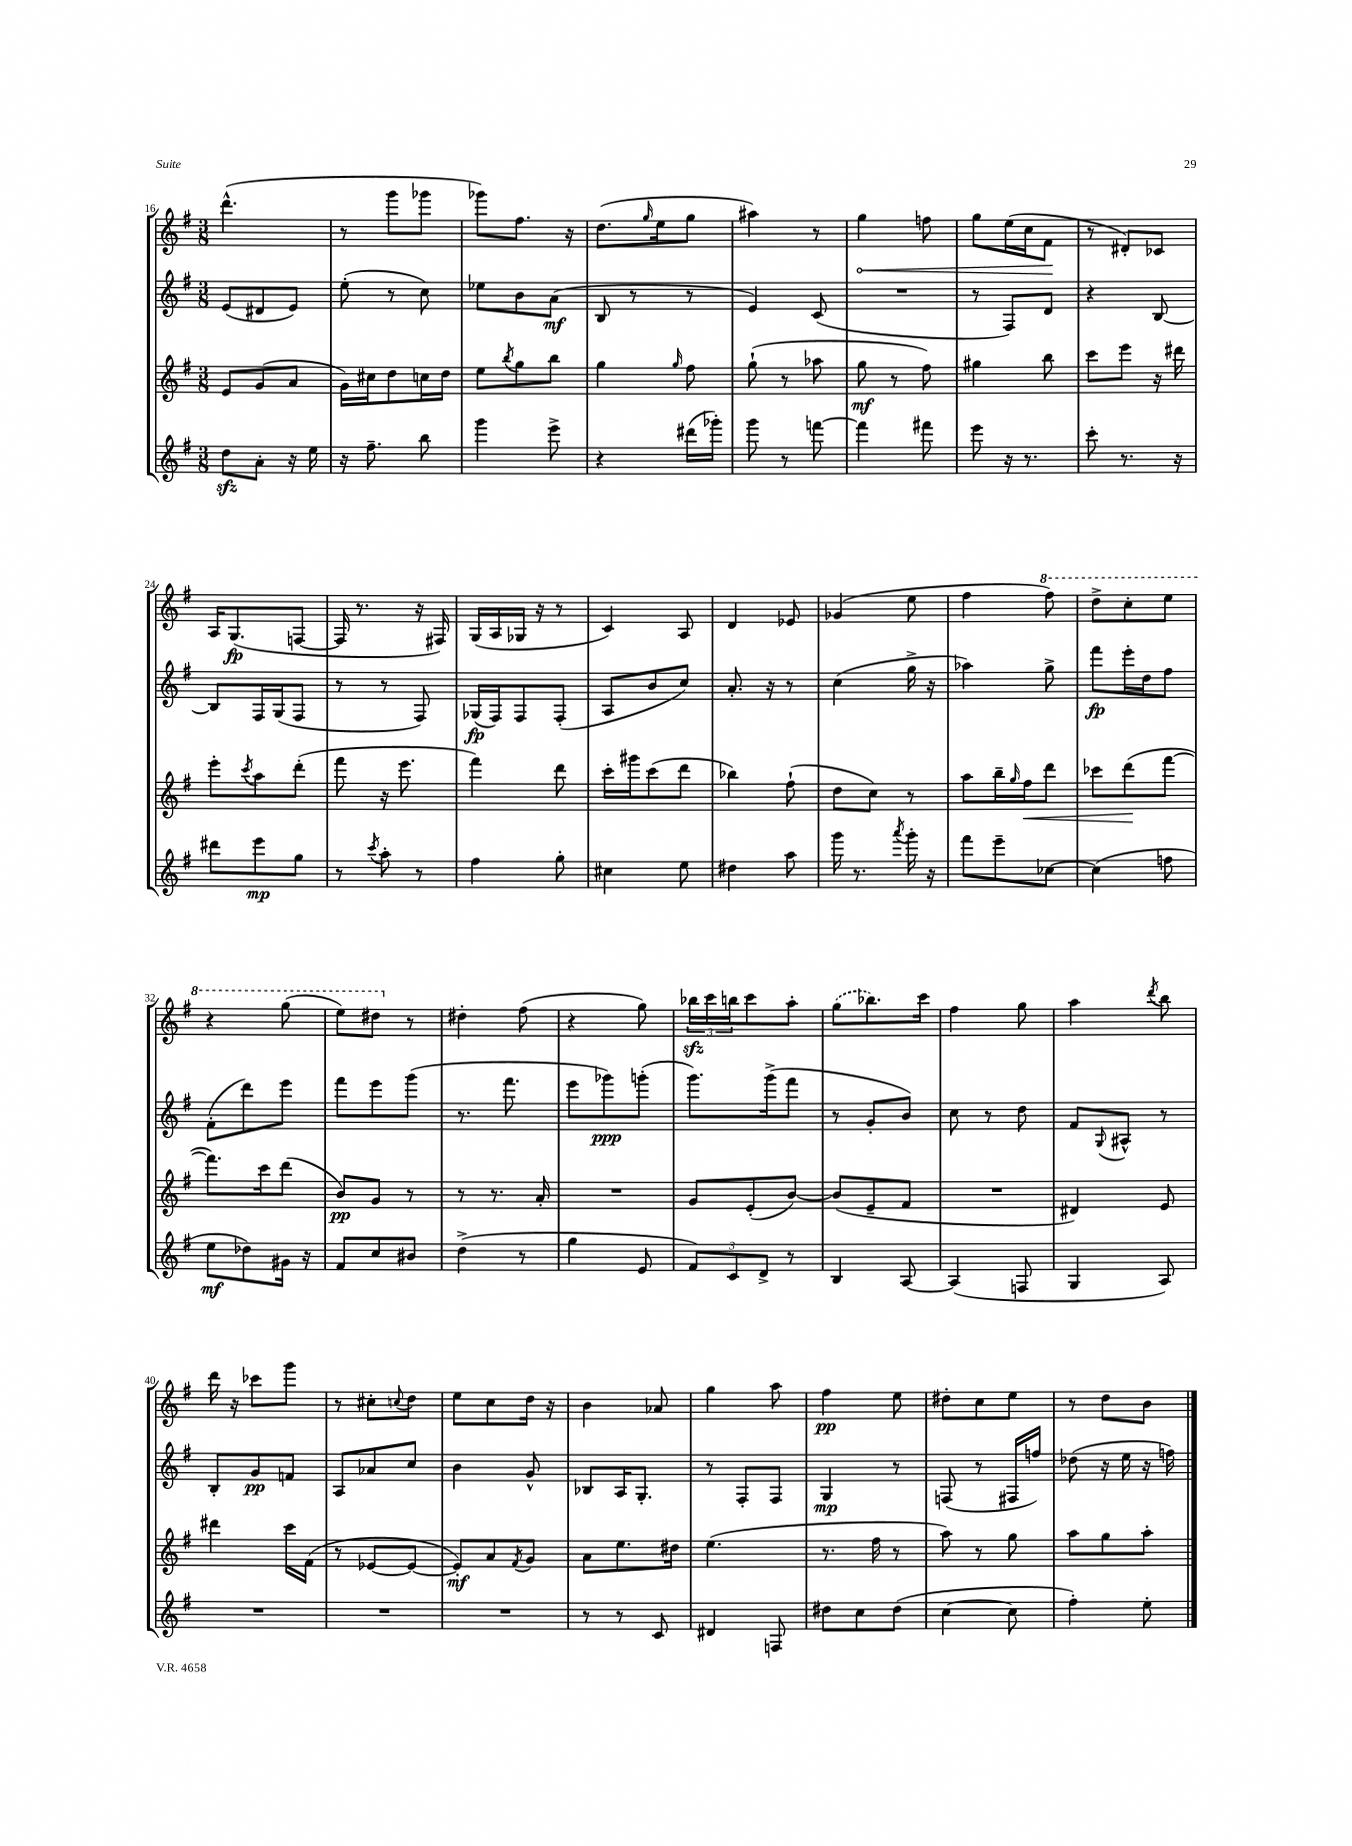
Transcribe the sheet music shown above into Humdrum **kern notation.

**kern	**dynam	**kern	**dynam	**kern	**dynam	**kern	**dynam
*part4	*part4	*part3	*part3	*part2	*part2	*part1	*part1
*staff4	*staff4	*staff3	*staff3	*staff2	*staff2	*staff1	*staff1
*clefG2	*	*clefG2	*	*clefG2	*	*clefG2	*
*k[f#]	*	*k[f#]	*	*k[f#]	*	*k[f#]	*
*M3/8	*	*M3/8	*	*M3/8	*	*M3/8	*
=16	=16	=16	=16	=16	=16	=16	=16
8ddzz\L	.	8e/L	.	(8e/L	.	(4.ddd^^\	.
8a'\J	.	(8g/	.	8d#X/	.	.	.
16r	.	8a/J	.	8e/J)	.	.	.
16ee\	.	.	.	.	.	.	.
=17	=17	=17	=17	=17	=17	=17	=17
16r	.	16g\LL)	.	(8ee'\	.	8r	.
8.ff#~\	.	16cc#X\J	.	.	.	.	.
.	.	8dd\	.	8r	.	8ggg\L	.
8bb\	.	16ccn\L	.	8cc\)	.	8ggg-X\J	.
.	.	16dd\JJ	.	.	.	.	.
=18	=18	=18	=18	=18	=18	=18	=18
4ggg\	.	8ee\L	.	8ee-X\L	.	8ggg-X\L)	.
.	.	8qbb/	.	.	.	.	.
.	.	8gg\	.	8b\	.	8.ff#\J	.
8eee^\	.	8bb\J	.	(8a\J	mf	.	.
.	.	.	.	.	.	16r	.
=19	=19	=19	=19	=19	=19	=19	=19
4r	.	4gg\	.	8B/	.	(8.dd\L	.
.	.	.	.	8r	.	.	.
.	.	.	.	.	.	16qqgg/	.
.	.	.	.	.	.	16ee\k	.
.	.	16qqgg/	.	.	.	.	.
(16ddd#X\LL	.	8ff#\	.	8r	.	8gg\J	.
16ggg-X'\JJ)	.	.	.	.	.	.	.
=20	=20	=20	=20	=20	=20	=20	=20
8ggg\	.	(8gg`\	.	4e/)	.	4aa#X\)	.
8r	.	8r	.	.	.	.	.
[8fffn\	.	8aa-X\	.	(8c/	.	8r	.
=21	=21	=21	=21	=21	=21	=21	=21
!	!	!	!	!	!	!	!LO:HP:b
4fff\]	.	8gg\	mf	4.r	.	4gg\	<
.	.	8r	.	.	.	.	.
8fff#X\	.	8ff#\)	.	.	.	8ffn\	.
=22	=22	=22	=22	=22	=22	=22	=22
8eee\	.	4gg#X\	.	8r	.	8gg\L	.
16r	.	.	.	8F#/L)	.	(16ee\L	.
8.r	.	.	.	.	.	16cc\J	.
.	.	8bb\	.	8d/J	.	8f#\J	.
.	.	.	.	.	.	.	[
=23	=23	=23	=23	=23	=23	=23	=23
8ccc'\	.	8ccc\L	.	4r	.	8r	.
8.r	.	8eee\J	.	.	.	8d#X'/L)	.
.	.	16r	.	[8B/	.	8c-X/J	.
16r	.	16ddd#X\	.	.	.	.	.
!!LO:LB:g=z
=24	=24	=24	=24	=24	=24	=24	=24
8ddd#X\L	.	8eee'\L	.	8B/L]	.	16A/KL	.
.	.	.	.	.	.	(8.G/	fp
.	.	8qccc/	.	.	.	.	.
8eee\	mp	8aa\	.	16F#/L	.	.	.
.	.	.	.	(16G/J	.	.	.
8gg\J	.	(8ddd'\J	.	8F#/J	.	[8Fn/J	.
=25	=25	=25	=25	=25	=25	=25	=25
8r	.	8fff#\	.	8r	.	16F/]	.
.	.	.	.	.	.	8.r	.
8qccc/	.	.	.	.	.	.	.
8aa'\	.	16r	.	8r	.	.	.
.	.	8.eee\	.	.	.	.	.
8r	.	.	.	8F#/)	.	16r	.
.	.	.	.	.	.	16F#X/)	.
=26	=26	=26	=26	=26	=26	=26	=26
4ff#\	.	4fff#\)	.	(16G-X/LL	fp	(16G/LL	.
.	.	.	.	16F#/J)	.	16A/	.
.	.	.	.	8F#/	.	16G-X/JJ	.
.	.	.	.	.	.	16r	.
8gg'\	.	8ddd\	.	(8F#'/J	.	8r	.
=27	=27	=27	=27	=27	=27	=27	=27
4cc#X\	.	16ccc'\LL	.	8A/L	.	4c/)	.
.	.	16ggg#X\J	.	.	.	.	.
.	.	(8ccc\	.	8b/	.	.	.
8ee\	.	8ddd\J	.	8cc/J)	.	8A/	.
=28	=28	=28	=28	=28	=28	=28	=28
4dd#X\	.	4bb-X\)	.	8.a'/	.	4d/	.
.	.	.	.	16r	.	.	.
8aa\	.	(8ff#`\	.	8r	.	8e-X/	.
=29	=29	=29	=29	=29	=29	=29	=29
16ggg\	.	8dd\L	.	(4cc\	.	(4g-X/	.
8.r	.	.	.	.	.	.	.
.	.	8cc\J)	.	.	.	.	.
8qaaa/	.	.	.	.	.	.	.
16ggg'\	.	8r	.	16gg^\	.	8ee\	.
16r	.	.	.	16r	.	.	.
=30	=30	=30	=30	=30	=30	=30	=30
8fff#\L	.	8aa\L	.	4aa-X\)	.	4ff#\	.
8eee~\	.	16bb~\L	.	.	.	.	.
.	.	16qqgg/	.	.	.	.	.
!	!	!	!LO:HP:b	!	!	!	!
.	.	16ff#\J	<	.	.	.	.
*	*	*	*	*	*	*8va	*
[8cc-X\J	.	8ddd\J	.	8gg^\	.	8fff#\)	.
=31	=31	=31	=31	=31	=31	=31	=31
(4cc-\]	.	8ccc-X\L	.	8fff#\L	fp	8ddd^\L	.
.	.	(8ddd\	.	16eee'\L	.	8ccc'\	.
.	.	.	.	16dd\J	.	.	.
8ffn\	.	[8fff#\J	[	8ff#\J	.	8eee\J	.
!!LO:LB:g=z
=32	=32	=32	=32	=32	=32	=32	=32
8ee\L	mf	8.fff#\L])	.	(8f#'\L	.	4r	.
8dd-X\)	.	.	.	8ddd\)	.	.	.
.	.	16ccc\k	.	.	.	.	.
16g#X\Jk	.	(8ddd\J	.	8eee\J	.	(8ggg\	.
16r	.	.	.	.	.	.	.
=33	=33	=33	=33	=33	=33	=33	=33
8f#/L	.	8b/L)	pp	8fff#\L	.	8eee\L)	.
8cc/	.	8g/J	.	8eee\	.	8ddd#X\J	.
*	*	*	*	*	*	*X8va	*
8b#X/J	.	8r	.	(8ggg\J	.	8r	.
=34	=34	=34	=34	=34	=34	=34	=34
(4dd^\	.	8r	.	8.r	.	4dd#X'\	.
.	.	8.r	.	.	.	.	.
.	.	.	.	8.fff#\	.	.	.
8r	.	.	.	.	.	(8ff#\	.
.	.	16a'/	.	.	.	.	.
=35	=35	=35	=35	=35	=35	=35	=35
4gg\	.	4.r	.	8eee\L	.	4r	.
.	.	.	.	8ggg-X\)	ppp	.	.
8e/	.	.	.	(8gggn'\J	.	8gg\)	.
=36	=36	=36	=36	=36	=36	=36	=36
12f#/L)	.	8g/L	.	8.ggg\L)	.	24bb-Xzz\LL	.
.	.	.	.	.	.	24ccc\	.
12c/	.	.	.	.	.	24bbn\J	.
.	.	(8e'/	.	.	.	8ccc\	.
12d^/J	.	.	.	.	.	.	.
.	.	.	.	(16ggg^\k	.	.	.
8r	.	[8b/J)	.	8fff#\J	.	8aa'\J	.
=37	=37	=37	=37	=37	=37	=37	=37
4B/	.	(8b/L]	.	8r	.	(8gg\L	.
.	.	8e~/	.	8g'/L	.	8.bb-X\)	.
[8A/	.	8f#/J	.	8b/J)	.	.	.
.	.	.	.	.	.	16ccc\Jk	.
=38	=38	=38	=38	=38	=38	=38	=38
(4A/]	.	4.r	.	8cc\	.	4ff#\	.
.	.	.	.	8r	.	.	.
8Fn/	.	.	.	8dd\	.	8gg\	.
=39	=39	=39	=39	=39	=39	=39	=39
4G/	.	4d#X/)	.	8f#/L	.	4aa\	.
.	.	.	.	8qqG/	.	.	.
.	.	.	.	8A#X^^/J	.	.	.
.	.	.	.	.	.	8qddd/	.
8A/)	.	8e/	.	8r	.	8bb\	.
!!LO:LB:g=z
=40	=40	=40	=40	=40	=40	=40	=40
4.r	.	4ddd#X\	.	8B'/L	.	16ddd\	.
.	.	.	.	.	.	16r	.
.	.	.	.	8g/	pp	8ccc-X\L	.
.	.	16ccc\LL	.	8fn/J	.	8ggg\J	.
.	.	(16f#\JJ	.	.	.	.	.
=41	=41	=41	=41	=41	=41	=41	=41
4.r	.	8r	.	8A/L	.	8r	.
.	.	[8e-X/L	.	8a-X/	.	8cc#X'\L	.
.	.	.	.	.	.	8qqccn/	.
.	.	8e-/J_	.	8cc/J	.	8dd\J	.
=42	=42	=42	=42	=42	=42	=42	=42
4.r	.	8e-'/L])	mf	4b\	.	8ee\L	.
.	.	8a/	.	.	.	8cc\	.
.	.	8qf#/	.	.	.	.	.
.	.	8g/J	.	8g^^/	.	16dd\Jk	.
.	.	.	.	.	.	16r	.
=43	=43	=43	=43	=43	=43	=43	=43
8r	.	8a\L	.	8B-X/L	.	4b\	.
8r	.	8.ee\	.	16A/K	.	.	.
.	.	.	.	8.G'/J	.	.	.
8c/	.	.	.	.	.	8a-X/	.
.	.	16dd#X\Jk	.	.	.	.	.
=44	=44	=44	=44	=44	=44	=44	=44
4d#X/	.	(4.ee\	.	8r	.	4gg\	.
.	.	.	.	8F#'/L	.	.	.
8Fn/	.	.	.	8F#/J	.	8aa\	.
=45	=45	=45	=45	=45	=45	=45	=45
8dd#X\L	.	8.r	.	4G/	mp	4ff#\	pp
8cc\	.	.	.	.	.	.	.
.	.	16ff#\	.	.	.	.	.
(8dd#\J	.	8r	.	8r	.	8ee\	.
=46	=46	=46	=46	=46	=46	=46	=46
[4cc\	.	8aa\)	.	(8Fn/	.	8dd#X'\L	.
.	.	8r	.	8r	.	8cc\	.
8cc\]	.	8gg\	.	16F#X/LL	.	8ee\J	.
.	.	.	.	16ffn/JJ)	.	.	.
=47	=47	=47	=47	=47	=47	=47	=47
4ff#'\)	.	8aa\L	.	(8dd-X\	.	8r	.
.	.	8gg\	.	16r	.	8dd\L	.
.	.	.	.	16ee\	.	.	.
8ee'\	.	8aa'\J	.	16r	.	8b\J	.
.	.	.	.	16ffn\)	.	.	.
==	==	==	==	==	==	==	==
*-	*-	*-	*-	*-	*-	*-	*-
